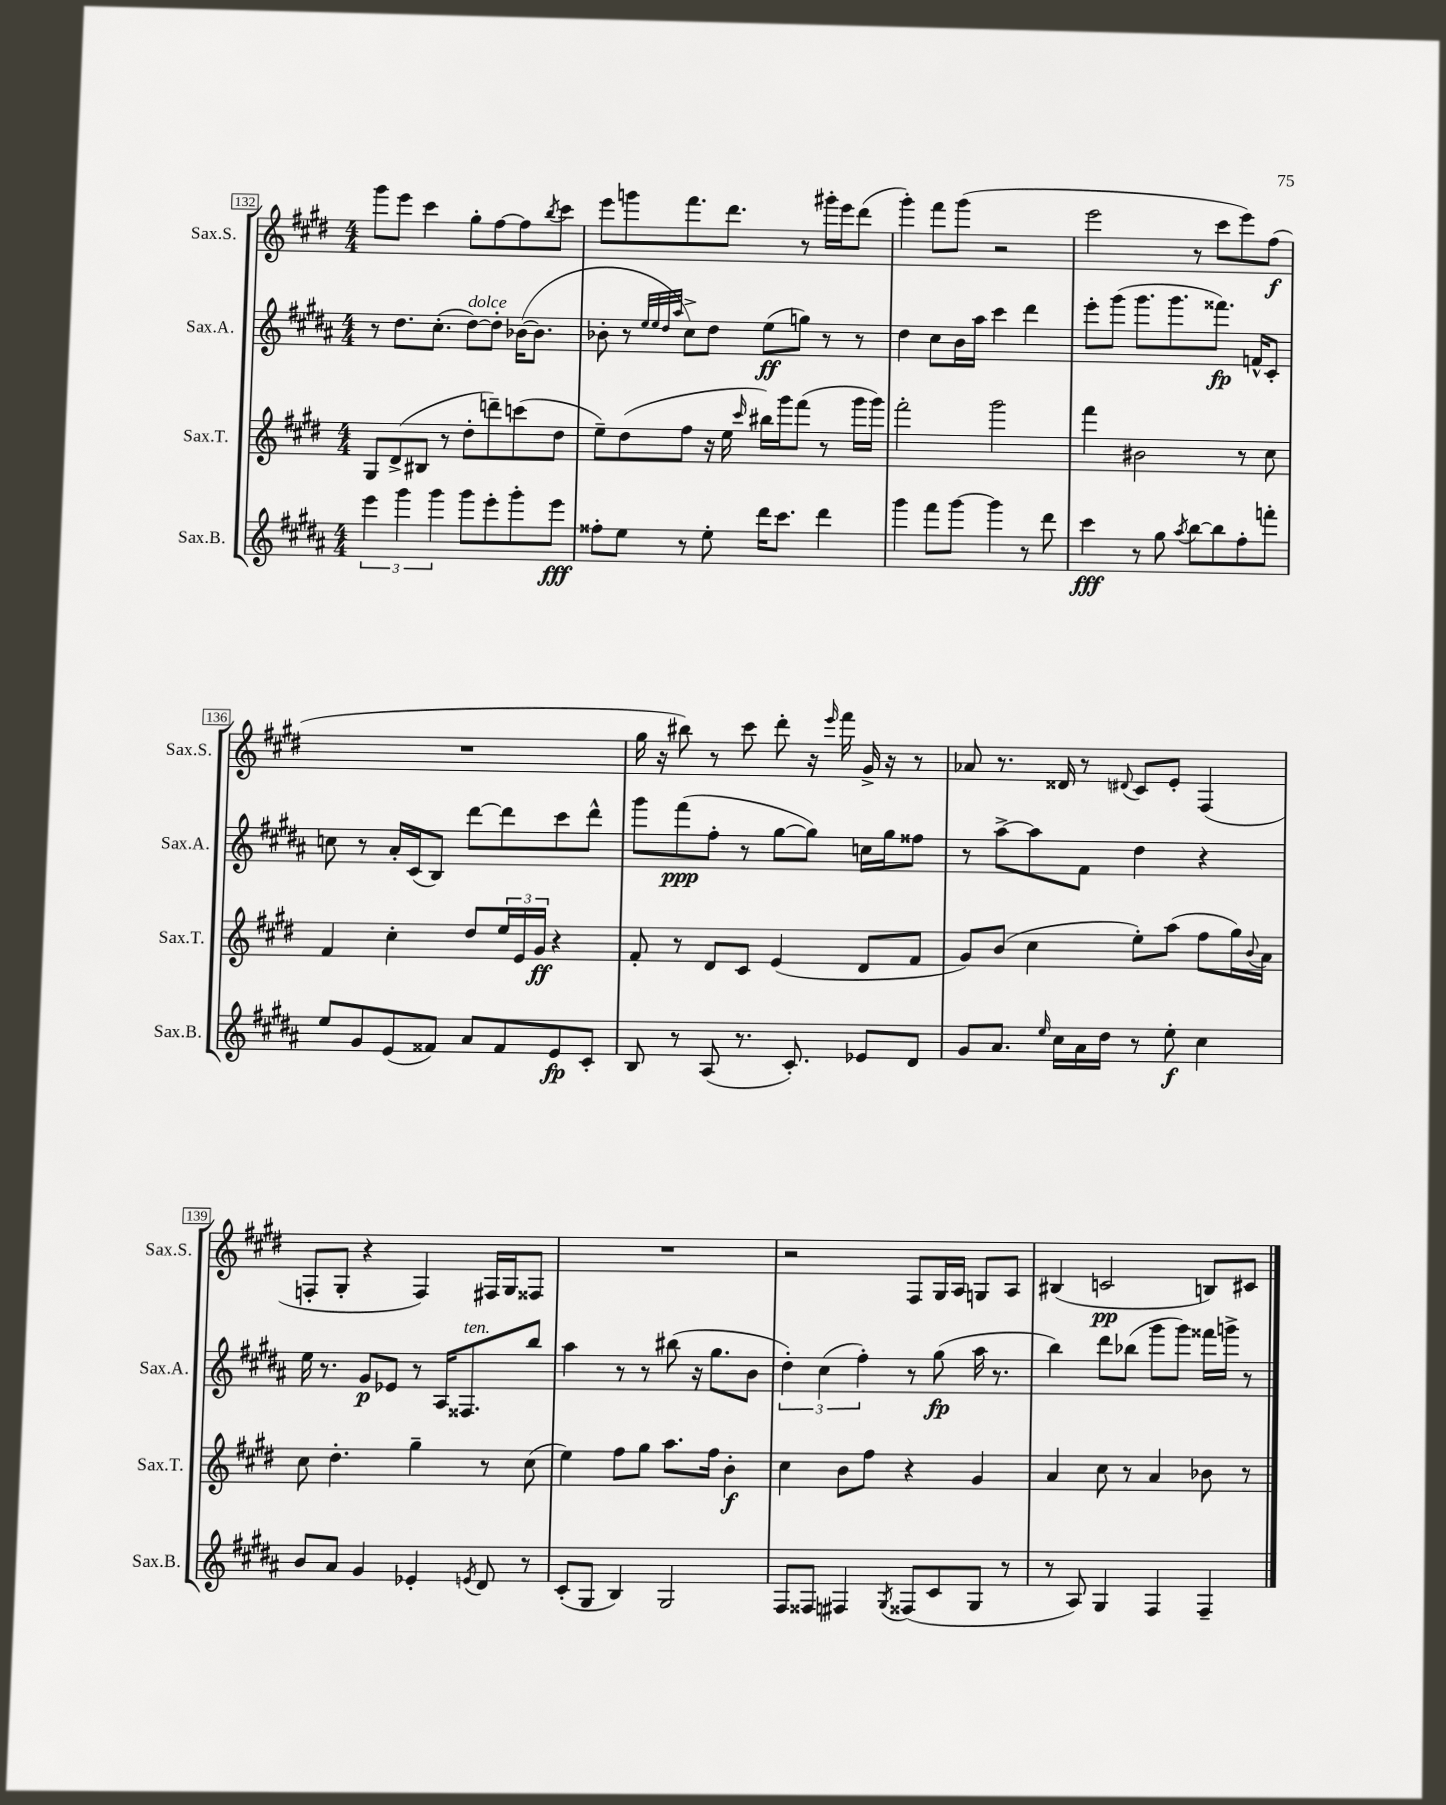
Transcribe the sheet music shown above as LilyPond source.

<<
\new StaffGroup <<
\new Staff = "s0" \with { instrumentName = "Sax.S." shortInstrumentName = "Sax.S." } {
    \clef treble \key e \major \numericTimeSignature \time 4/4
    gis'''8 e'''8 cis'''4 gis''8-. fis''8~ fis''8 \acciaccatura { b''8 } cis'''8 |
    e'''8 g'''8 fis'''8. dis'''8. r8 gis'''16-. e'''16 dis'''8( |
    gis'''4-.) fis'''8 gis'''8( r2 |
    e'''2 r8 cis'''8 e'''8) fis''8\f( |
    R1 |
    gis''16 r16 bis''8) r8 cis'''8 dis'''8-. r16 \grace { e'''16 } fis'''16 gis'16-> r16 r8 |
    aes'8 r8. disis'16 r8 \appoggiatura { dis'8 } cis'8 e'8-. fis4( |
    f8-. gis8-. r4 f4) fis16 gis16 fisis8 |
    R1 |
    r2 fis8 gis16 a16 g8 a8 |
    bis4( c'2\pp b8) cis'8 \bar "|." |
}
\new Staff = "s1" \with { instrumentName = "Sax.A." shortInstrumentName = "Sax.A." } {
    \clef treble \key b \major \numericTimeSignature \time 4/4
    r8 dis''8. cis''8.-.( dis''8~^\markup { \italic "dolce" }) dis''8-. bes'16~( bes'8. |
    bes'8-. r8 \grace { e''32 e''32 dis''32 ais''32 } cis''8->) dis''8 e''8\ff( g''8) r8 r8 |
    dis''4 cis''8 b'16 ais''16 cis'''4 dis'''4 |
    e'''8-. gis'''8( gis'''8. gis'''8. fisis'''8.\fp) f'16-^ cis'8-. |
    c''8 r8 ais'16-. cis'16( b8) dis'''8~ dis'''8 cis'''8 dis'''8-^ |
    gis'''8 fis'''8\ppp( fis''8-. r8 gis''8~ gis''8) c''16 gis''16 fisis''8 |
    r8 ais''8~-> ais''8 fis'8 dis''4 r4 |
    e''16 r8. gis'8\p ees'8 r8 ais16 fisis8.^\markup { \italic "ten." } b''8 |
    ais''4 r8 r8 bis''8( r16 gis''8. b'8 |
    \tuplet 3/2 { dis''4-.) cis''4( fis''4-.) } r8 gis''8\fp( ais''16 r8. |
    b''4) dis'''8 bes''8( gis'''8 gis'''8) fisis'''16 g'''16-> r8 \bar "|." |
}
\new Staff = "s2" \with { instrumentName = "Sax.T." shortInstrumentName = "Sax.T." } {
    \clef treble \key e \major \numericTimeSignature \time 4/4
    gis8 dis'8->( bis8 r8 dis''8-. d'''8--) c'''8( dis''8 |
    e''8--) dis''8( fis''8 r16 e''16 \grace { cis'''16 } bis''16) gis'''16 fis'''8( r8 gis'''16 gis'''16) |
    fis'''2-. gis'''2 |
    fis'''4 bis'2 r8 cis''8 |
    fis'4 cis''4-. dis''8 \tuplet 3/2 { e''16 e'16 gis'16\ff } r4 |
    fis'8-. r8 dis'8 cis'8 e'4( dis'8 fis'8 |
    gis'8) b'8( cis''4 e''8-.) a''8( fis''8 gis''16) \appoggiatura { b'8 } a'16 |
    cis''8 dis''4.-. gis''4-- r8 cis''8( |
    e''4) fis''8 gis''8 a''8. fis''16 b'4-.\f |
    cis''4 b'8 fis''8 r4 gis'4 |
    a'4 cis''8 r8 a'4 bes'8 r8 \bar "|." |
}
\new Staff = "s3" \with { instrumentName = "Sax.B." shortInstrumentName = "Sax.B." } {
    \clef treble \key b \major \numericTimeSignature \time 4/4
    \tuplet 3/2 { e'''4 gis'''4 gis'''4 } gis'''8 e'''8-. gis'''8-. e'''8\fff |
    fisis''8-. e''8 r8 e''8-. dis'''16 cis'''8. dis'''4 |
    gis'''4 fis'''8 gis'''8~ gis'''4 r8 dis'''8 |
    cis'''4\fff r8 gis''8 \acciaccatura { ais''8 } b''8~ b''8 fis''8-. f'''8-. |
    e''8 gis'8 e'8( fisis'8) ais'8 fisis'8 e'8\fp cis'8-. |
    b8 r8 ais8( r8. cis'8.-.) ees'8 dis'8 |
    gis'8 ais'8. \grace { e''16 } cis''16 ais'16 dis''16 r8 e''8-.\f cis''4 |
    b'8 ais'8 gis'4 ees'4-. \acciaccatura { e'8 } dis'8 r8 |
    cis'8-.( gis8 b4) gis2 |
    fis8 fisis8 fis4 \acciaccatura { gis8 } fisis8( cis'8 gis8 r8 |
    r8 ais8) gis4 fis4 fis4-- \bar "|." |
}
>>
>>
\layout { \context { \Score currentBarNumber = #132 \override BarNumber.stencil = #(make-stencil-boxer 0.1 0.3 ly:text-interface::print) } }
